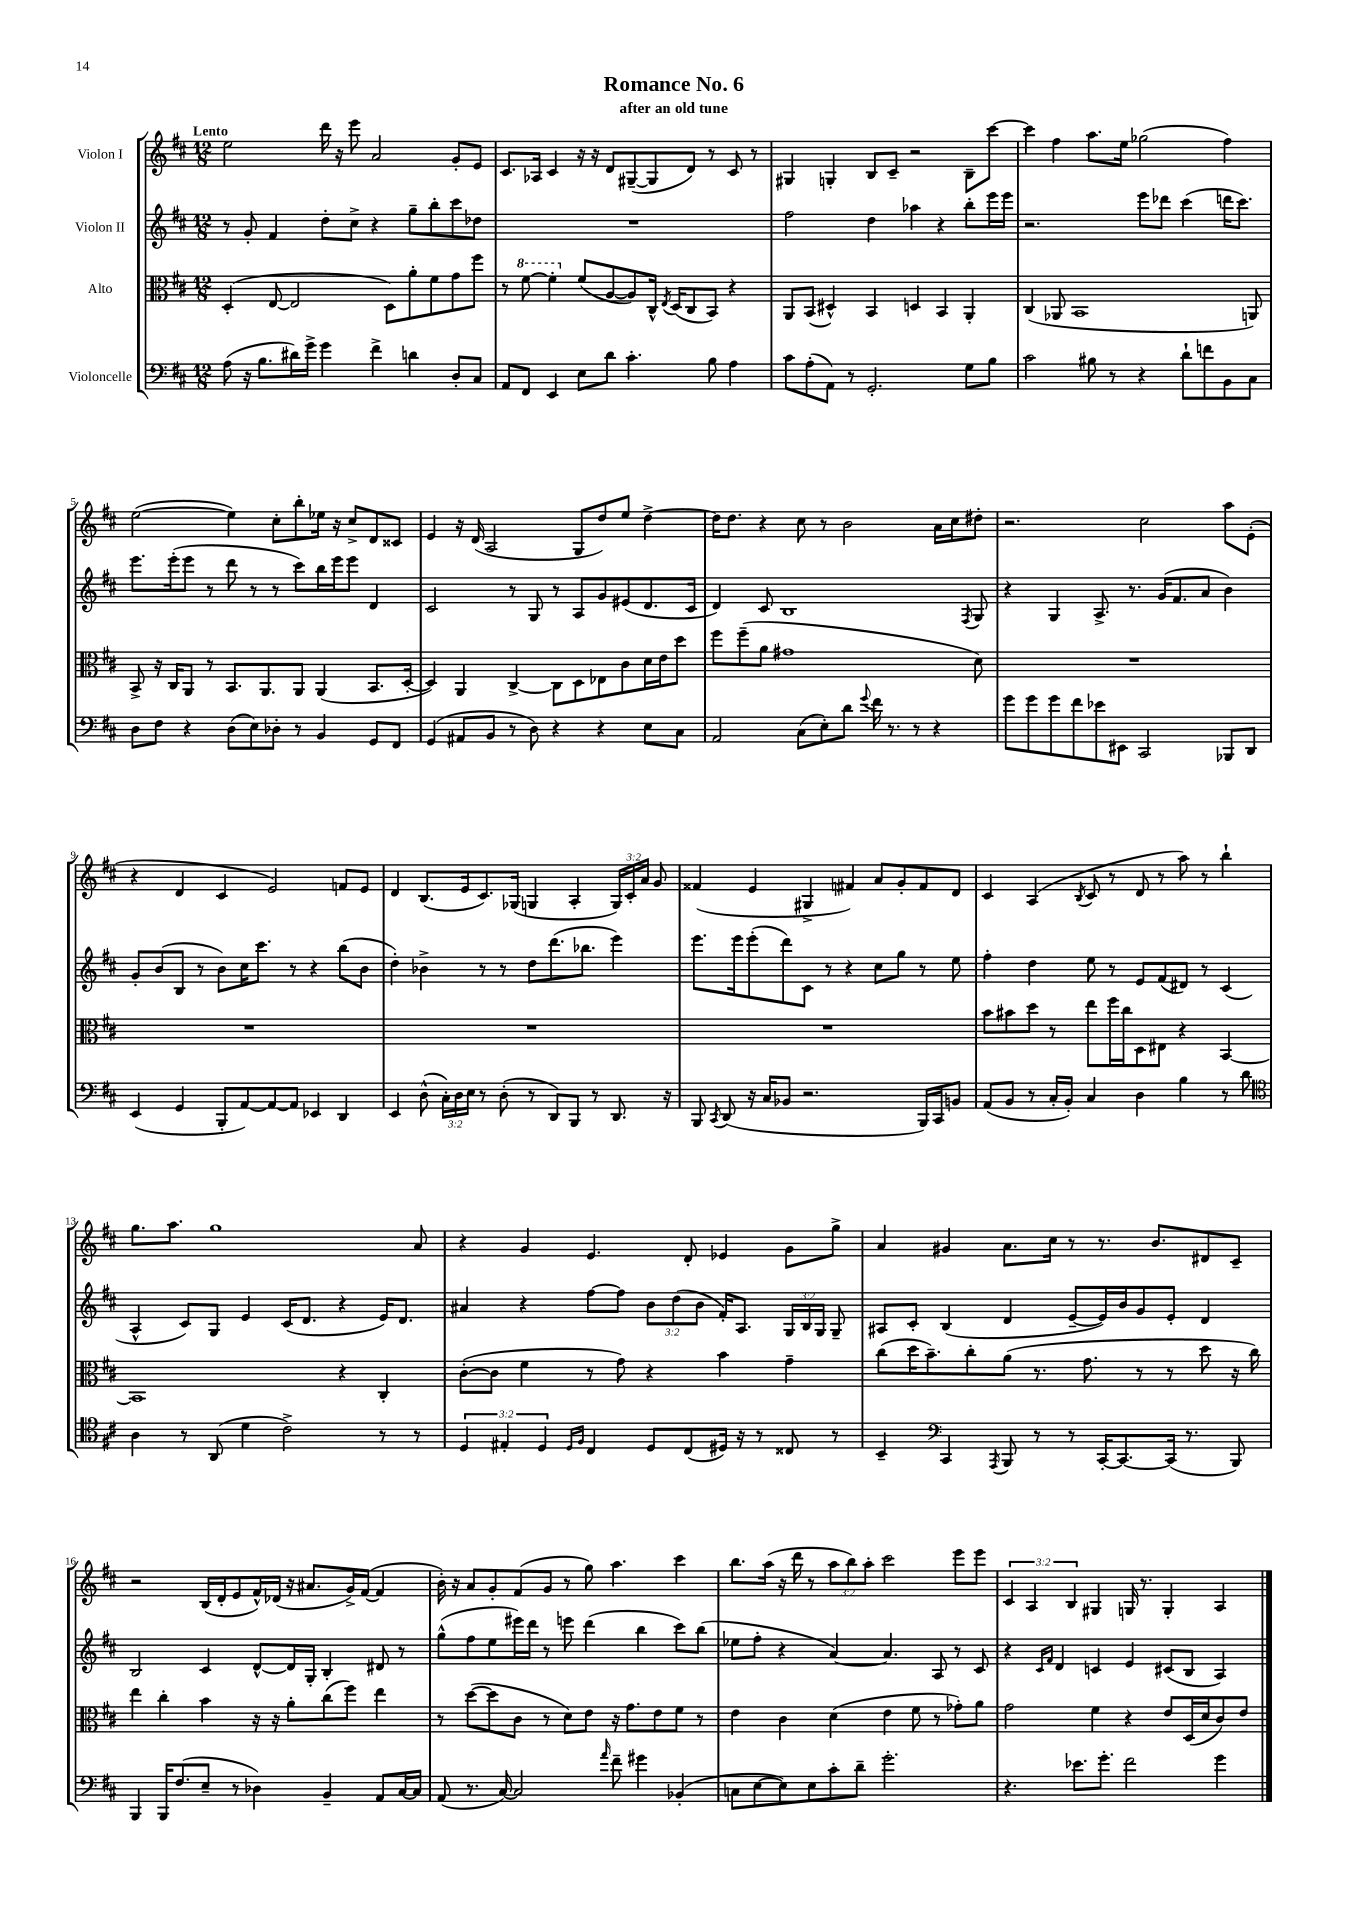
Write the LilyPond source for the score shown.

\header { title = "Romance No. 6" subtitle = "after an old tune" }
<<
\new StaffGroup <<
\new Staff = "s0" \with { instrumentName = "Violon I" } {
    \clef treble \key d \major \numericTimeSignature \time 12/8 \override Staff.TupletNumber.text = #tuplet-number::calc-fraction-text \tempo "Lento"
    \autoBeamOff e''2 d'''16 r16 e'''8 a'2 g'8[-. e'8] |
    cis'8.[ aes16] cis'4 r16 r16 d'8[ gis8~--( gis8 d'8]) r8 cis'8 r8 |
    gis4 g4-. b8[ cis'8]-- r2 b8[-- cis'''8]~ |
    cis'''4 fis''4 a''8.[ e''16] ges''2( fis''4) |
    e''2~( e''4) cis''8[-. b''8-. ees''16] r16 cis''8[-> d'8 cisis'8] |
    e'4 r16 d'16( a2 g8[ d''8) e''8] d''4~-> |
    d''16[ d''8.] r4 cis''8 r8 b'2 a'16[ cis''16 dis''8]-. |
    r2. cis''2 a''8[ e'8]-.( |
    r4 d'4 cis'4 e'2) f'8[ e'8] |
    d'4 b8.[( e'16 cis'8.) ges16]( g4 a4-. \tuplet 3/2 { g16[) cis'16-. a'16] } g'8 |
    fisis'4( e'4 gis4-> fis'4) a'8[ g'8-. fis'8 d'8] |
    cis'4 a4( \acciaccatura { b8 } cis'8 r8 d'8 r8 a''8) r8 b''4-! |
    g''8.[ a''8.] g''1 a'8 |
    r4 g'4 e'4. d'8-. ees'4 g'8[ g''8]-> |
    a'4 gis'4 a'8.[ cis''16] r8 r8. b'8.[ dis'8 cis'8]-- |
    r2 b16[( d'16-. e'8 fis'16-^) des'16]( r16 ais'8.[ g'16->) fis'16]~( fis'4 |
    b'16-.) r16 a'8[ g'8-. fis'8( g'8] r8 g''8) a''4. cis'''4 |
    b''8.[ a''16]( r16 d'''16 r8 \tuplet 3/2 { a''8[ b''8) a''8]-. } cis'''2 e'''8[ e'''8] |
    \tuplet 3/2 { cis'4 a4 b4 } gis4 g16 r8. g4-. a4 \bar "|." |
}
\new Staff = "s1" \with { instrumentName = "Violon II" } {
    \clef treble \key d \major \numericTimeSignature \time 12/8 \override Staff.TupletNumber.text = #tuplet-number::calc-fraction-text
    \autoBeamOff r8 g'8-. fis'4 d''8[-. cis''8]-> r4 g''8[-- b''8-. cis'''8 des''8] |
    R1. |
    fis''2 d''4 aes''4 r4 b''8[-. e'''16 e'''16] |
    r2. e'''8[ des'''8] cis'''4( d'''16[ cis'''8.]) |
    e'''8.[ e'''16-.( e'''8] r8 d'''8 r8 r8 cis'''8[) b''16 e'''16 e'''8] d'4 |
    cis'2 r8 g8 r8 a8[ g'8 eis'8( d'8. cis'16] |
    d'4) cis'8 b1 \acciaccatura { fis8 } g8 |
    r4 g4 a8.-> r8. g'16[( fis'8. a'8] b'4) |
    g'8[-. b'8( b8] r8 b'8[) cis''16 cis'''8.] r8 r4 b''8[( b'8] |
    d''4-.) bes'4-> r8 r8 d''8[ d'''8.( bes''8.] e'''4) |
    e'''8.[ e'''16 e'''8-.( d'''8) cis'8] r8 r4 cis''8[ g''8] r8 e''8 |
    fis''4-. d''4 e''8 r8 e'8[ fis'8( dis'8]) r8 cis'4( |
    a4-^ cis'8[) g8] e'4 cis'16[( d'8.] r4 e'16[) d'8.] |
    ais'4 r4 fis''8[~ fis''8] \tuplet 3/2 { b'8[ d''8( b'8] } fis'16[-.) a8.] \tuplet 3/2 { g16[ b16 g16] } g8-- |
    ais8[ cis'8]-. b4( d'4 e'8[~-- e'16) b'16 g'8 e'8]-. d'4 |
    b2 cis'4 d'8[~-^ d'16 g16]-. b4-. dis'8 r8 |
    g''8[-^( fis''8 e''8 eis'''16) d'''16] r8 e'''8 d'''4( b''4 cis'''8[) b''8]( |
    ees''8[ fis''8]-. r4 a'4~) a'4. a8 r8 cis'8 |
    r4 \grace { cis'16[ fis'16] } d'4 c'4 e'4 cis'8[( b8] a4) \bar "|." |
}
\new Staff = "s2" \with { instrumentName = "Alto" } {
    \clef alto \key d \major \numericTimeSignature \time 12/8
    \autoBeamOff d4-.( e8~ e2 d8[) a'8-. fis'8 g'8 fis''8] |
    r8 \ottava #1 fis''8~ fis''4-. \ottava #0 fis'8[( a8~ a8) cis16]-^ \acciaccatura { e8 } d16[( cis8 b,8]) r4 |
    a,8[ b,8]( dis4-^) b,4 d4 b,4 a,4-. |
    cis4( aes,8 b,1 a,8) |
    b,8-> r16 cis16[ a,8] r8 b,8.[ a,8. a,8] a,4( b,8.[ d16]~-. |
    d4) a,4 cis4~-> cis8[ d8 ees8 cis'8 d'16 e'16 d''8] |
    fis''8[ fis''8--( a'8] gis'1 d'8) |
    R1. |
    R1. |
    R1. |
    R1. |
    b'8[ bis'8 d''8] r8 e''8[ fis''16 cis''16 d8 eis8] r4 b,4~ |
    b,1 r4 cis4-. |
    cis'8[~-.( cis'8] fis'4 r8 g'8) r4 b'4 g'4-- |
    cis''8[( d''16 b'8.--) cis''8-. a'8]( r8. g'8. r8 r8 d''8 r16 cis''16) |
    e''4 cis''4-. b'4 r16 r16 a'8[-. cis''8( fis''8]) e''4 |
    r8 d''8[~( d''8 cis'8] r8 d'8[) e'8] r16 g'8.[ e'8 fis'8] r8 |
    e'4 cis'4 d'4( e'4 fis'8 r8 ges'8[-.) a'8] |
    g'2 fis'4 r4 e'8[ d16( d'16 cis'8) e'8] \bar "|." |
}
\new Staff = "s3" \with { instrumentName = "Violoncelle" } {
    \clef bass \key d \major \numericTimeSignature \time 12/8 \override Staff.TupletNumber.text = #tuplet-number::calc-fraction-text
    \autoBeamOff a8( r16 b8.[ dis'16) g'16]-> g'4 fis'4-> d'4 d8[-. cis8] |
    a,8[ fis,8] e,4 e8[ d'8] cis'4.-. b8 a4 |
    cis'8[ a8-.( a,8]) r8 g,2.-. g8[ b8] |
    cis'2 bis8 r8 r4 d'8[-! f'8 b,8 cis8] |
    d8[ fis8] r4 d8[( e8) des8]-. r8 b,4 g,8[ fis,8] |
    g,4( ais,8[ b,8] r8 d8) r4 r4 e8[ cis8] |
    a,2 cis8[( e8-.) d'8] \appoggiatura { g'8 } fis'16 r8. r8 r4 |
    g'8[ g'8 g'8 fis'8 ees'8 eis,8] cis,2 bes,,8[ d,8] |
    e,4( g,4 b,,8[-. a,8~) a,8~ a,8] ees,4 d,4 |
    e,4 d8-^( \tuplet 3/2 { cis16[-.) d16 e16] } r8 d8-.( r8 d,8[) b,,8] r8 d,8. r16 |
    b,,8 \acciaccatura { cis,8 } d,8( r16 cis16[ bes,8] r2. b,,16[) cis,16 b,8] |
    a,8[( b,8] r8 cis16[-. b,16]-.) cis4 d4 b4 r8 d'8 |
    \clef tenor a4 r8 a,8( d'4 cis'2->) r8 r8 |
    \tuplet 3/2 { d4 eis4-. d4 } \grace { d16[ fis16] } cis4 d8[ cis8( dis16]) r16 r8 cisis8 r8 |
    b,4-- \clef bass cis,4 \acciaccatura { a,,8 } b,,8 r8 r8 cis,16[~-. cis,8.~ cis,16]( r8. b,,8) |
    b,,4 b,,16[ fis8.( e8]-- r8 des4) b,4-- a,8[ cis16~ cis16] |
    a,8( r8. cis16~) cis2 \grace { a'16 } fis'8-- gis'4 bes,4-.( |
    c8[ e8~ e8) e8 cis'8-. d'8]-- g'2.-. |
    r4. ees'8.[ g'8.]-. fis'2 g'4 \bar "|." |
}
>>
>>
